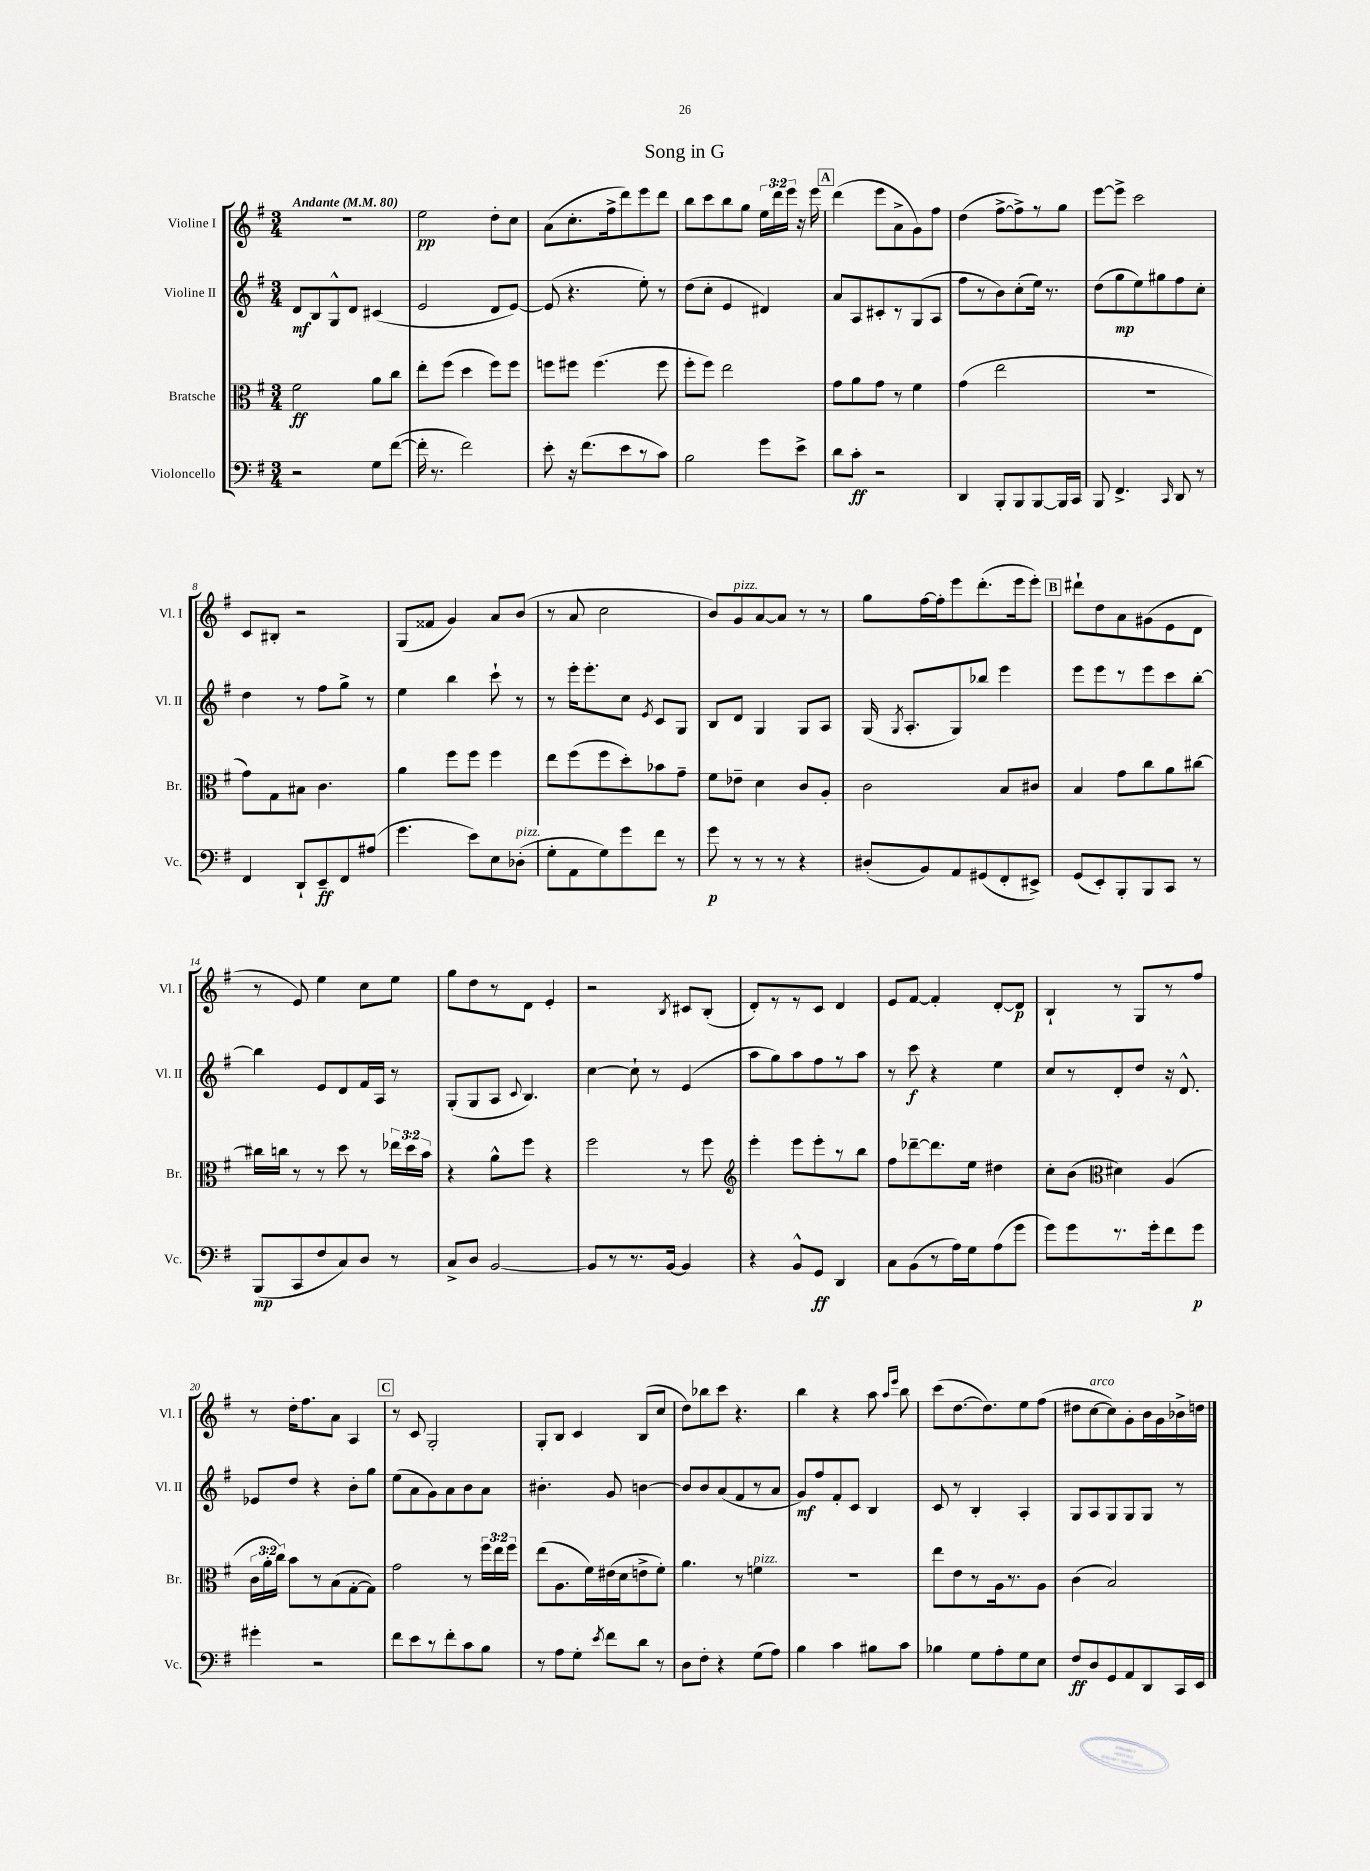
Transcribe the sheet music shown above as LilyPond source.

\header { title = "Song in G" }
<<
\new StaffGroup <<
\new Staff = "s0" \with { instrumentName = "Violine I" shortInstrumentName = "Vl. I" } {
    \clef treble \key g \major \numericTimeSignature \time 3/4 \override Staff.TupletNumber.text = #tuplet-number::calc-fraction-text \tempo "Andante" 4 = 80
    \autoBeamOff R2. |
    e''2\pp d''8[-. c''8] |
    a'8[( c''8.-. fis''16-> d'''8) e'''8 d'''8] |
    b''8[ c'''8 b''8 g''8] \tuplet 3/2 { e''16[ d'''16 e'''16] } r16 e'''16 |
    \mark \markup { \box "A" } d'''4( e'''8[ a'8-> g'8) fis''8] |
    d''4( fis''8[~-> fis''8->) r8 g''8] |
    e'''8[~ e'''8]-> c'''2 |
    c'8[ bis8]-. r2 |
    g8[( fisis'8] g'4) a'8[ b'8]( |
    r8 a'8 c''2 |
    b'8[) g'8^\markup { \italic "pizz." } a'8~ a'8] r8 r8 |
    g''8[ fis''16~ fis''16-. e'''8 d'''8.-.( e'''16 e'''8]-.) |
    \mark \markup { \box "B" } dis'''8[-! d''8 a'8 gis'8( e'8 d'8] |
    r8 e'8) e''4 c''8[ e''8] |
    g''8[ d''8 r8 d'8] e'4-. |
    r2 \acciaccatura { b8 } cis'8[ b8]-.( |
    d'8[-.) r8 r8 c'8] d'4 |
    e'8[ fis'8]~ fis'4-. d'8[~-. d'8]\p |
    b4-! r8 g8[ r8 fis''8] |
    r8 d''16[-. fis''8. a'8] a4 |
    \mark \markup { \box "C" } r8 c'8 g2-. |
    g8[-. b8] c'4 b8[( c''8] |
    d''8[) bes''8 c'''8] r4. |
    b''4 r4 a''8 \grace { a''16[ e'''16] } b''8 |
    c'''8[( d''8.~ d''8.) e''8 fis''8]( |
    dis''8[ c''8~^\markup { \italic "arco" } c''8) g'8-. b'16 g'16 bes'16-> d''16] \bar "|." |
}
\new Staff = "s1" \with { instrumentName = "Violine II" shortInstrumentName = "Vl. II" } {
    \clef treble \key g \major \numericTimeSignature \time 3/4
    \autoBeamOff d'8[\mf b8 g8-^ d'8] cis'4( |
    e'2 d'8[ e'8]~) |
    e'8( r4. e''8-.) r8 |
    d''8[( c''8]-. e'4 dis'4) |
    \mark \markup { \box "A" } a'8[ a8 cis'8-. r8 g8( a8] |
    fis''8[ r8 b'8) c''8-.( e''16]) r8. |
    d''8[( g''8\mp e''8) gis''8 fis''8 c''8]-. |
    d''4 r8 fis''8[ g''8]-> r8 |
    e''4 b''4 c'''8-! r8 |
    r8 e'''16[-. e'''8.-. c''8] \acciaccatura { e'8 } c'8[ g8] |
    b8[ d'8] g4 g8[ a8] |
    g16( \acciaccatura { g8 } a8.[-. g8) bes''8] e'''4 |
    \mark \markup { \box "B" } e'''8[ e'''8 r8 e'''8 c'''8 b''8]~-. |
    b''4 e'8[ d'8 fis'16 a16] r8 |
    g8[-.( g8 a8] \appoggiatura { c'8 } b4.) |
    c''4~ c''8-! r8 e'4( |
    a''8[ g''8) a''8 fis''8 r8 a''8] |
    r8 c'''8\f r4 e''4 |
    c''8[ r8 d'8-. d''8] r16 d'8.-^ |
    ees'8[ d''8] r4 b'8[-. g''8] |
    \mark \markup { \box "C" } e''8[( a'8 g'8) a'8 b'8 a'8] |
    bis'4.-. g'8 b'4~ |
    b'8[ b'8 a'8( fis'8 r8 a'8] |
    g'8[\mf) fis''8 fis'8-. c'8] b4 |
    c'8 r8 b4-. a4-. |
    g8[ a8 g8 g8 g8] r8 \bar "|." |
}
\new Staff = "s2" \with { instrumentName = "Bratsche" shortInstrumentName = "Br." } {
    \clef alto \key g \major \numericTimeSignature \time 3/4 \override Staff.TupletNumber.text = #tuplet-number::calc-fraction-text
    \autoBeamOff fis'2\ff a'8[ c''8] |
    e''8[-. fis''8]( d''4 fis''8[) fis''8] |
    f''8[ fis''8] fis''4.( fis''8 |
    fis''8[-. fis''8]) e''2 |
    \mark \markup { \box "A" } g'8[ a'8 g'8] r8 fis'4 |
    g'4( e''2 |
    R2. |
    g'8[) g8 bis8] c'4. |
    a'4 fis''8[ fis''8] fis''4 |
    e''8[ fis''8( fis''8 d''8-.) bes'8 g'8]-- |
    fis'8[ ees'8]-- d'4 c'8[ a8]-. |
    c'2 b8[ cis'8] |
    \mark \markup { \box "B" } b4 g'8[ c''8 a'8 cis''8]~ |
    cis''16[ c''16] r8 r8 d''8 r8 \tuplet 3/2 { ees''16[ d''16 b'16] } |
    r4 a'8[-^ fis''8] r4 |
    fis''2 r8 fis''8 |
    \clef treble e'''4-. e'''8[ e'''8-. r8 b''8] |
    fis''8[ des'''8~-- des'''8. e''16] dis''4 |
    c''8[-. b'8]( \clef alto dis'4) a4( |
    \tuplet 3/2 { c'16[ a'16-. c''16]) } b'8[ r8 b8( g8~-. g8]) |
    \mark \markup { \box "C" } g'2 r8 \tuplet 3/2 { fis''16[ e''16 fis''16] } |
    e''8[( a8. fis'16) eis'16( d'16 e'8-> fis'8]-.) |
    a'4. r8 f'4^\markup { \italic "pizz." } |
    r2. |
    e''8[ e'8 r8 a16 r8. a8] |
    c'4( b2) \bar "|." |
}
\new Staff = "s3" \with { instrumentName = "Violoncello" shortInstrumentName = "Vc." } {
    \clef bass \key g \major \numericTimeSignature \time 3/4
    \autoBeamOff r2 g8[ fis'8]~( |
    fis'16-. r8. fis'2) |
    e'8-. r16 fis'8.[( e'8 r8 c'8]) |
    b2 g'8[ e'8]-> |
    \mark \markup { \box "A" } d'8[ c'8]-.\ff r2 |
    d,4 b,,8[-. b,,8 b,,8~ b,,16 c,16] |
    b,,8 fis,4.-> \grace { c,16 } d,8 r8 |
    fis,4 d,8[-! e,8--\ff fis,8 ais8]( |
    g'4. e'8[) e8 des8]-.^\markup { \italic "pizz." }( |
    g8[-. a,8 g8) g'8 fis'8] r8 |
    g'8\p r8 r8 r8 r4 |
    dis8[-.( b,8) a,8 gis,8( fis,8-. eis,8]->) |
    \mark \markup { \box "B" } g,8[( e,8-.) b,,8-. b,,8 c,8] r8 |
    b,,8[\mp( c,8 fis8 c8) d8] r8 |
    c8[-> d8] b,2~ |
    b,8[ r8 r8. b,16]~ b,4 |
    r4 b,8[-^ g,8]\ff d,4 |
    c8[ b,8( r8 a16) g16 a8( g'8] |
    g'8[) g'8 r8. g'16-. fis'8 g'8]\p |
    gis'4-. r2 |
    \mark \markup { \box "C" } fis'8[ e'8 r8 fis'8-. c'8 b8] |
    r8 a8[ g8]-. \acciaccatura { e'8 } fis'8[ d'8] r8 |
    d8[ fis8]-. r4 g8[( a8]) |
    b4 c'4 bis8[ c'8] |
    bes4 g8[ a8-. g8 e8] |
    fis8[\ff d8 g,8 a,8 d,8 c,16 e,16] \bar "|." |
}
>>
>>
